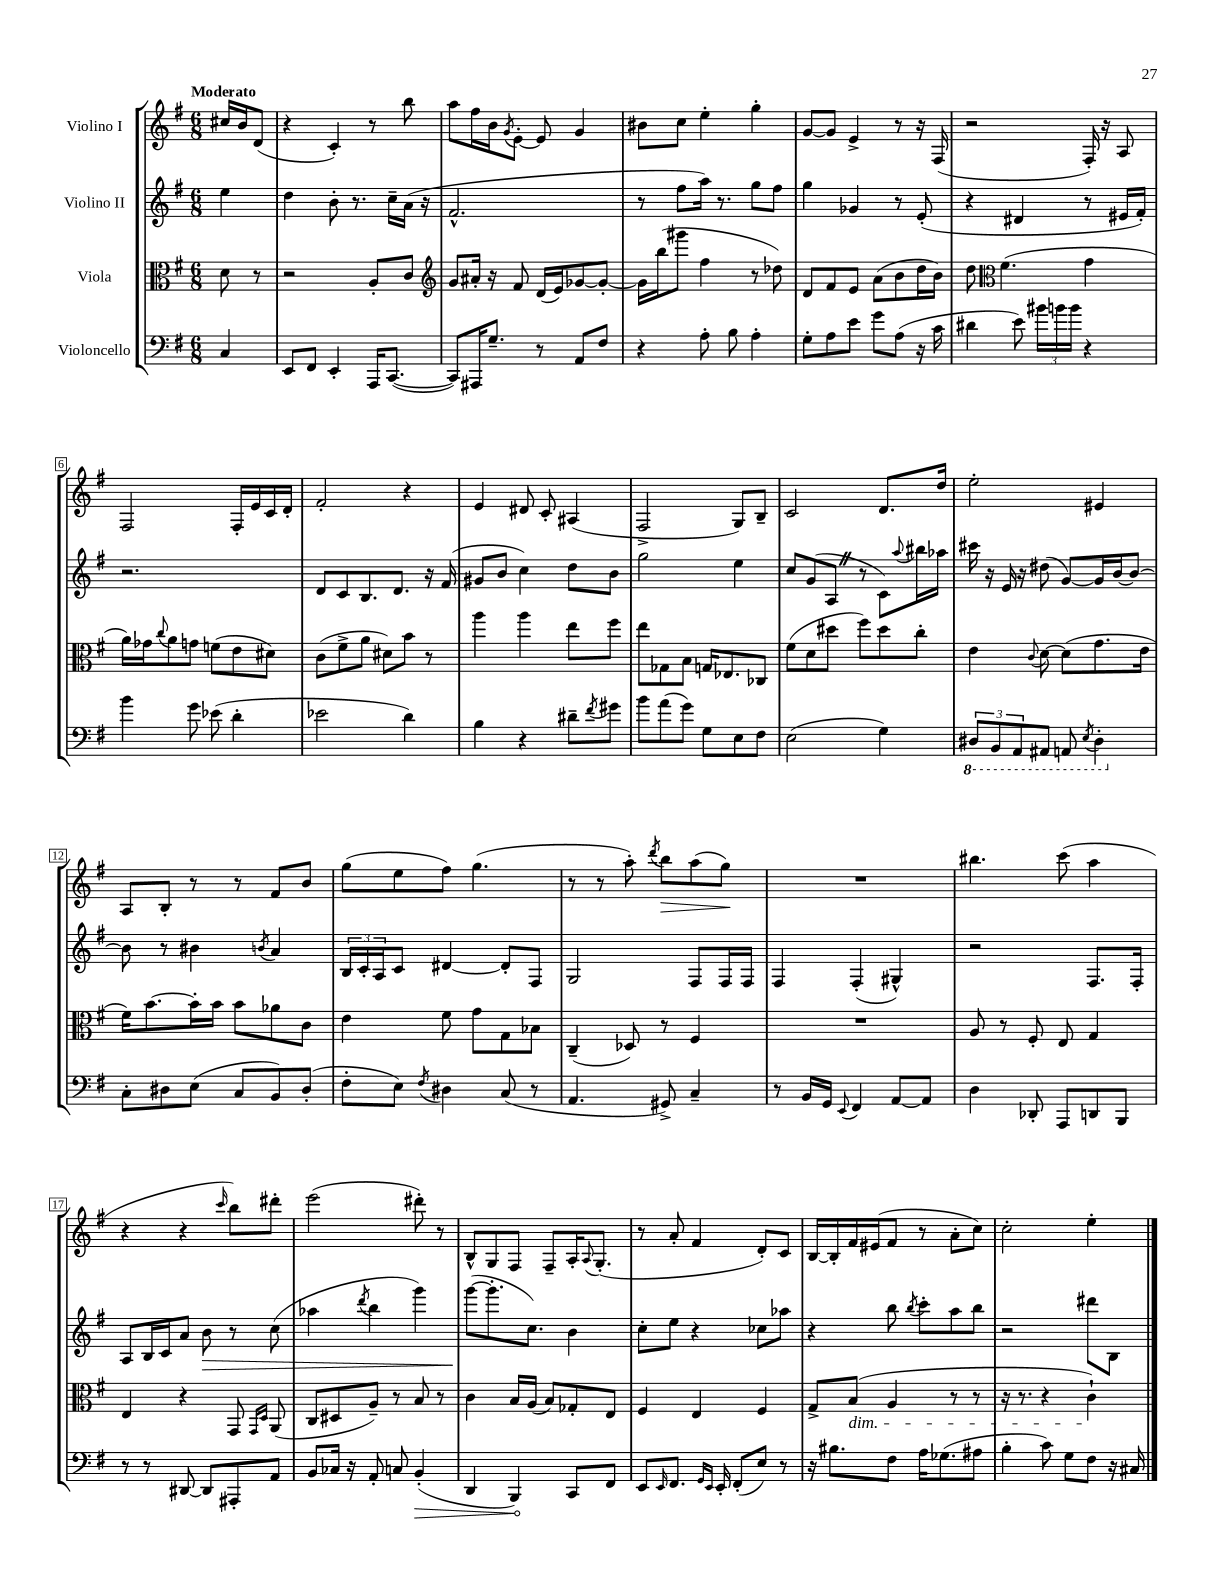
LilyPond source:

<<
\new StaffGroup <<
\new Staff = "s0" \with { instrumentName = "Violino I" } {
    \clef treble \key g \major \numericTimeSignature \time 6/8 \partial 4 \tempo "Moderato"
    cis''16 b'16 d'8( |
    r4 c'4-.) r8 b''8 |
    a''8 fis''16 b'16 \acciaccatura { g'8 } e'8~-. e'8 g'4 |
    bis'8 c''8 e''4-. g''4-. |
    g'8~ g'8 e'4-> r8 r16 fis16( |
    r2 fis16-.) r16 a8 |
    fis2 fis16-. e'16 c'16 d'16-. |
    fis'2-. r4 |
    e'4 dis'8 c'8-. ais4( |
    fis2-> g8) b8-- |
    c'2 d'8. d''16 |
    e''2-. eis'4 |
    a8 b8-. r8 r8 fis'8 b'8 |
    g''8( e''8 fis''8) g''4.( |
    r8 r8 a''8-.) \acciaccatura { d'''8 } b''8\> a''8( g''8\!) |
    R2. |
    bis''4. c'''8( a''4 |
    r4 r4 \grace { c'''16 } b''8) dis'''8-. |
    e'''2( dis'''8-.) r8 |
    b8-^ g8 fis8 fis8-- a16-. \appoggiatura { a8 } g8.-.( |
    r8 a'8-. fis'4 d'8-.) c'8 |
    b16~ b16-. fis'16 eis'16( fis'8 r8 a'8-. c''8) |
    c''2-. e''4-. \bar "|." |
}
\new Staff = "s1" \with { instrumentName = "Violino II" } {
    \clef treble \key g \major \numericTimeSignature \time 6/8 \partial 4
    e''4 |
    d''4 b'8-. r8. c''16-- a'16( r16 |
    fis'2.-^ |
    r8 fis''8 a''16) r8. g''8 fis''8 |
    g''4 ges'4 r8 e'8-.( |
    r4 dis'4 r8 eis'16 fis'16-.) |
    r2. |
    d'8 c'8 b8. d'8. r16 fis'16( |
    gis'8 b'8 c''4) d''8 b'8 |
    g''2 e''4 |
    c''8 g'8( a8 \once \override BreathingSign.text = \markup { \musicglyph "scripts.caesura.straight" } \breathe r8 c'8) \appoggiatura { a''8 } bis''16 aes''16 |
    cis'''16 r16 e'16 r16 dis''8( g'8~) g'16 b'16~ b'8~ |
    b'8 r8 bis'4 \acciaccatura { b'8 } a'4 |
    \tuplet 3/2 { b16 c'16-. a16 } c'8 dis'4~ dis'8-. fis8 |
    g2 fis8 fis16 fis16 |
    fis4 fis4-.( gis4-^) |
    r2 fis8. fis16-. |
    a8 b16 c'16 a'8 b'8\> r8 c''8( |
    aes''4 \acciaccatura { d'''8 } b''4 g'''4) |
    g'''8~\!( g'''8.-. c''8.) b'4 |
    c''8-. e''8 r4 ces''8 aes''8 |
    r4 b''8 \acciaccatura { b''8 } c'''8-. a''8 b''8 |
    r2 dis'''8 b8 \bar "|." |
}
\new Staff = "s2" \with { instrumentName = "Viola" } {
    \clef alto \key g \major \numericTimeSignature \time 6/8 \partial 4
    d'8 r8 |
    r2 a8-. c'8 |
    \clef treble g'8 ais'16-. r16 fis'8 d'16( e'16) ges'8~ ges'8~-. |
    ges'16 b''16( gis'''8 fis''4 r8 des''8) |
    d'8 fis'8 e'8 a'8( b'8 d''16 b'16) |
    d''8 \clef alto fis'4.( g'4 |
    a'16) ges'16 \appoggiatura { c''8 } a'8 g'8 f'8( e'8 dis'8) |
    c'8( fis'8-> a'8 dis'8) b'8 r8 |
    a''4 a''4 e''8 fis''8 |
    e''8 ges8 b8 g16 ees8. ces8 |
    fis'8( d'8 dis''8 fis''8) dis''8 c''8-. |
    e'4 \appoggiatura { c'8 } d'8~ d'8( g'8. e'16 |
    fis'16) b'8.~ b'16-. b'16 b'8 aes'8 c'8 |
    e'4 fis'8 g'8 g8 bes8 |
    c4--( des8) r8 fis4 |
    R2. |
    a8 r8 fis8-. e8 g4 |
    e4 r4 g,8 \grace { g,16 d16 } a,8( |
    c8 dis8 a8--) r8 b8 r8 |
    c'4 b16 a16( b8) ges8-. e8 |
    fis4 e4 fis4 |
    g8-> b8\dim( a4 r8 r8 |
    r16 r8. r4 c'4-!\!) \bar "|." |
}
\new Staff = "s3" \with { instrumentName = "Violoncello" } {
    \clef bass \key g \major \numericTimeSignature \time 6/8 \partial 4
    c4 |
    e,8 fis,8 e,4-. a,,16 c,8.~( |
    c,8) ais,,16 g8.-- r8 a,8 fis8 |
    r4 a8-. b8 a4-. |
    g8-. a8 e'8 g'8 a8( r16 c'16 |
    dis'4 e'8) \tuplet 3/2 { bis'16 b'16 b'16 } r4 |
    b'4 g'8 ees'8( d'4-. |
    ees'2 d'4) |
    b4 r4 dis'8-- \acciaccatura { fis'8 } gis'8 |
    b'8 a'8( g'8) g8 e8 fis8 |
    e2( g4) |
    \tuplet 3/2 { \ottava #-1 dis,8 b,,8 a,,8 } ais,,8 a,,8 \acciaccatura { e,8 } dis,4-. \ottava #0 |
    c8-. dis8 e8( c8 b,8) dis8-.( |
    fis8-. e8) \acciaccatura { fis8 } dis4 c8( r8 |
    a,4. gis,8->) c4-- |
    r8 b,16 g,16 \appoggiatura { e,8 } fis,4 a,8~ a,8 |
    d4 des,8-. a,,8 d,8 b,,8 |
    r8 r8 dis,8~ dis,8 ais,,8-. a,8 |
    b,8 ces16 r16 a,8-. c8 \once \override Hairpin.circled-tip = ##t b,4-.\>( |
    d,4 b,,4\!) c,8 fis,8 |
    e,8 \grace { e,16 } fis,8. \grace { g,16 e,16 } e,16-. fis,8-.( e8) r8 |
    r16 bis8. fis8 a16 ges8.( ais8 |
    b4-. c'8) g8 fis8 r16 cis16 \bar "|." |
}
>>
>>
\layout { \context { \Score \override BarNumber.stencil = #(make-stencil-boxer 0.1 0.3 ly:text-interface::print) } }
